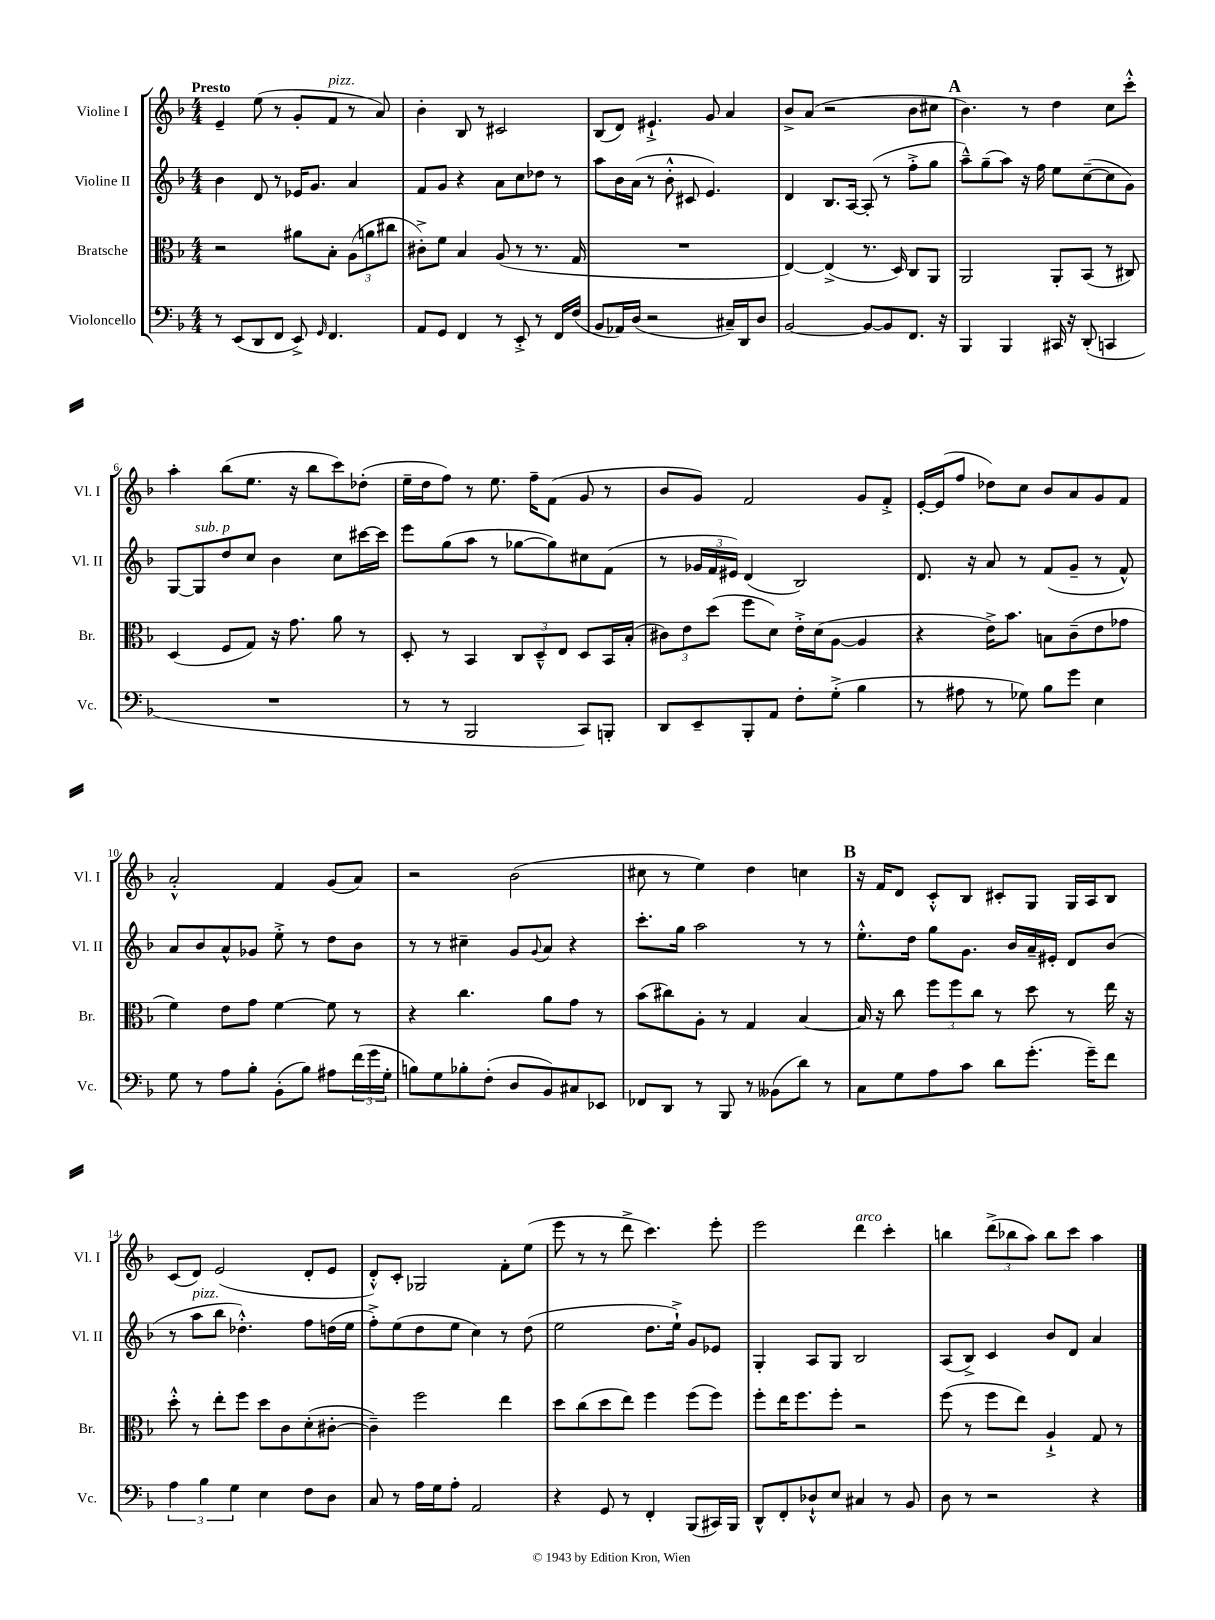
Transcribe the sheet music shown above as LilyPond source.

<<
\new StaffGroup <<
\new Staff = "s0" \with { instrumentName = "Violine I" shortInstrumentName = "Vl. I" } {
    \clef treble \key f \major \numericTimeSignature \time 4/4 \tempo "Presto"
    e'4-- e''8( r8 g'8-. f'8^\markup { \italic "pizz." } r8 a'8) |
    bes'4-. bes8 r8 cis'2 |
    bes8( d'8) eis'4.-!-> g'8 a'4 |
    bes'8-> a'8( r2 bes'8 cis''8 |
    \mark \markup { \bold "A" } bes'4.) r8 d''4 c''8 c'''8-.-^ |
    a''4-. bes''8( e''8. r16 bes''8 c'''8) des''8-.( |
    e''16-- d''16 f''8) r8 e''8. f''16-- f'8( g'8 r8 |
    bes'8 g'8) f'2 g'8 f'8-.-> |
    e'16~-. e'16( f''8 des''8) c''8 bes'8 a'8 g'8 f'8 |
    a'2-.-^ f'4 g'8( a'8) |
    r2 bes'2( |
    cis''8 r8 e''4) d''4 c''4 |
    \mark \markup { \bold "B" } r16 f'16 d'8 c'8-.-^ bes8 cis'8-. g8 g16 a16 bes8 |
    c'8( d'8) e'2( d'8-. e'8 |
    d'8-.-^) c'8-. ges2 f'8-. e''8( |
    e'''8 r8 r8 d'''8-> c'''4.) e'''8-. |
    e'''2 d'''4^\markup { \italic "arco" } c'''4-. |
    b''4 \tuplet 3/2 { d'''8->( bes''8 a''8) } bes''8 c'''8 a''4 \bar "|." |
}
\new Staff = "s1" \with { instrumentName = "Violine II" shortInstrumentName = "Vl. II" } {
    \clef treble \key f \major \numericTimeSignature \time 4/4
    bes'4 d'8 r8 ees'16 g'8. a'4 |
    f'8 g'8 r4 a'8 c''8 des''8 r8 |
    a''8 bes'16 a'16( r8 bes'8-.-^ cis'8 e'4.) |
    d'4 bes8. a16~ a8-.( r8 f''8-.-> g''8 |
    \mark \markup { \bold "A" } a''8---^) g''8--( a''8) r16 f''16 e''8 c''8~--( c''8 g'8) |
    g8~ g8^\markup { \italic "sub. p" } d''8 c''8 bes'4 c''8 cis'''16~ cis'''16 |
    e'''8 g''8( a''8 r8 ges''8~ ges''8) cis''8 f'8( |
    r8 \tuplet 3/2 { ges'16 f'16 eis'16) } d'4( bes2) |
    d'8. r16 a'8 r8 f'8( g'8-- r8 f'8-^) |
    a'8 bes'8 a'8-^ ges'8 e''8-.-> r8 d''8 bes'8 |
    r8 r8 cis''4-- g'8 \appoggiatura { g'8 } a'8 r4 |
    c'''8.-. g''16 a''2 r8 r8 |
    \mark \markup { \bold "B" } e''8.-.-^ d''16 g''8 g'8. bes'16 a'16-- eis'16-. d'8 bes'8( |
    r8 a''8^\markup { \italic "pizz." } bes''8 des''4.-.-^) f''8 d''16( e''16 |
    f''8-.->) e''8( d''8 e''8 c''4) r8 d''8( |
    e''2 d''8. e''16-!->) g'8 ees'8 |
    g4-. a8 g8 bes2 |
    a8( bes8->) c'4 bes'8 d'8 a'4 \bar "|." |
}
\new Staff = "s2" \with { instrumentName = "Bratsche" shortInstrumentName = "Br." } {
    \clef alto \key f \major \numericTimeSignature \time 4/4
    r2 ais'8 bes8-. \tuplet 3/2 { a8( a'8 cis''8 } |
    cis'8-.->) f'8 bes4 a8( r8 r8. g16 |
    R1 |
    e4~) e4->( r8. d16) c8 a,8 |
    \mark \markup { \bold "A" } a,2 a,8-. bes,8( r8 cis8) |
    d4( f8 g8) r16 g'8. a'8 r8 |
    d8-. r8 bes,4 \tuplet 3/2 { c8 d8---^ e8 } d8 bes,16 bes16-.( |
    \tuplet 3/2 { cis'8) e'8 d''8( } f''8 d'8) e'16-.-> d'16( a8~ a4 |
    r4 e'16->) bes'8. b8 c'8--( e'8 ges'8 |
    f'4) e'8 g'8 f'4~ f'8 r8 |
    r4 c''4. a'8 g'8 r8 |
    bes'8( cis''8) a8-. r8 g4 bes4~ |
    \mark \markup { \bold "B" } bes16 r16 c''8 \tuplet 3/2 { f''8 f''8 c''8 } r8 d''8 r8 e''16 r16 |
    d''8-.-^ r8 e''8-. f''8 d''8 c'8 d'8-.( cis'8~-. |
    cis'4--) f''2 e''4 |
    d''8 c''8( d''8 e''8) f''4 f''8( f''8) |
    f''8-. e''16 f''8. f''8-. r2 |
    f''8( r8 f''8 e''8) a4-!-> g8 r8 \bar "|." |
}
\new Staff = "s3" \with { instrumentName = "Violoncello" shortInstrumentName = "Vc." } {
    \clef bass \key f \major \numericTimeSignature \time 4/4
    r8 e,8( d,8 f,8 e,8->) \grace { g,16 } f,4. |
    a,8 g,8 f,4 r8 e,8-.-> r8 f,16 f16( |
    bes,8 aes,16) d16( r2 cis16--) d,16 d8 |
    bes,2~ bes,8~ bes,8 f,8. r16 |
    \mark \markup { \bold "A" } bes,,4 bes,,4 cis,16 r16 d,8-.( c,4 |
    R1 |
    r8 r8 bes,,2 c,8) b,,8-. |
    d,8 e,8-- bes,,8-. a,8 f8-. g8-.->( bes4 |
    r8 ais8 r8 ges8) bes8 g'8 e4 |
    g8 r8 a8 bes8-. bes,8-.( bes8) ais8 \tuplet 3/2 { f'16( g'16 g16-. } |
    b8) g8 bes8-. f8-.( d8 bes,8) cis8 ees,8 |
    fes,8 d,8 r8 bes,,8 r8 beses,8( d'8) r8 |
    \mark \markup { \bold "B" } c8 g8 a8 c'8 d'8 g'8.-.( g'16--) f'8 |
    \tuplet 3/2 { a4 bes4 g4 } e4 f8 d8 |
    c8 r8 a16 g16 a8-. a,2 |
    r4 g,8 r8 f,4-. bes,,8( cis,16) bes,,16 |
    d,8-^ f,8-. des8-!-^ e8 cis4 r8 bes,8 |
    d8 r8 r2 r4 \bar "|." |
}
>>
>>
